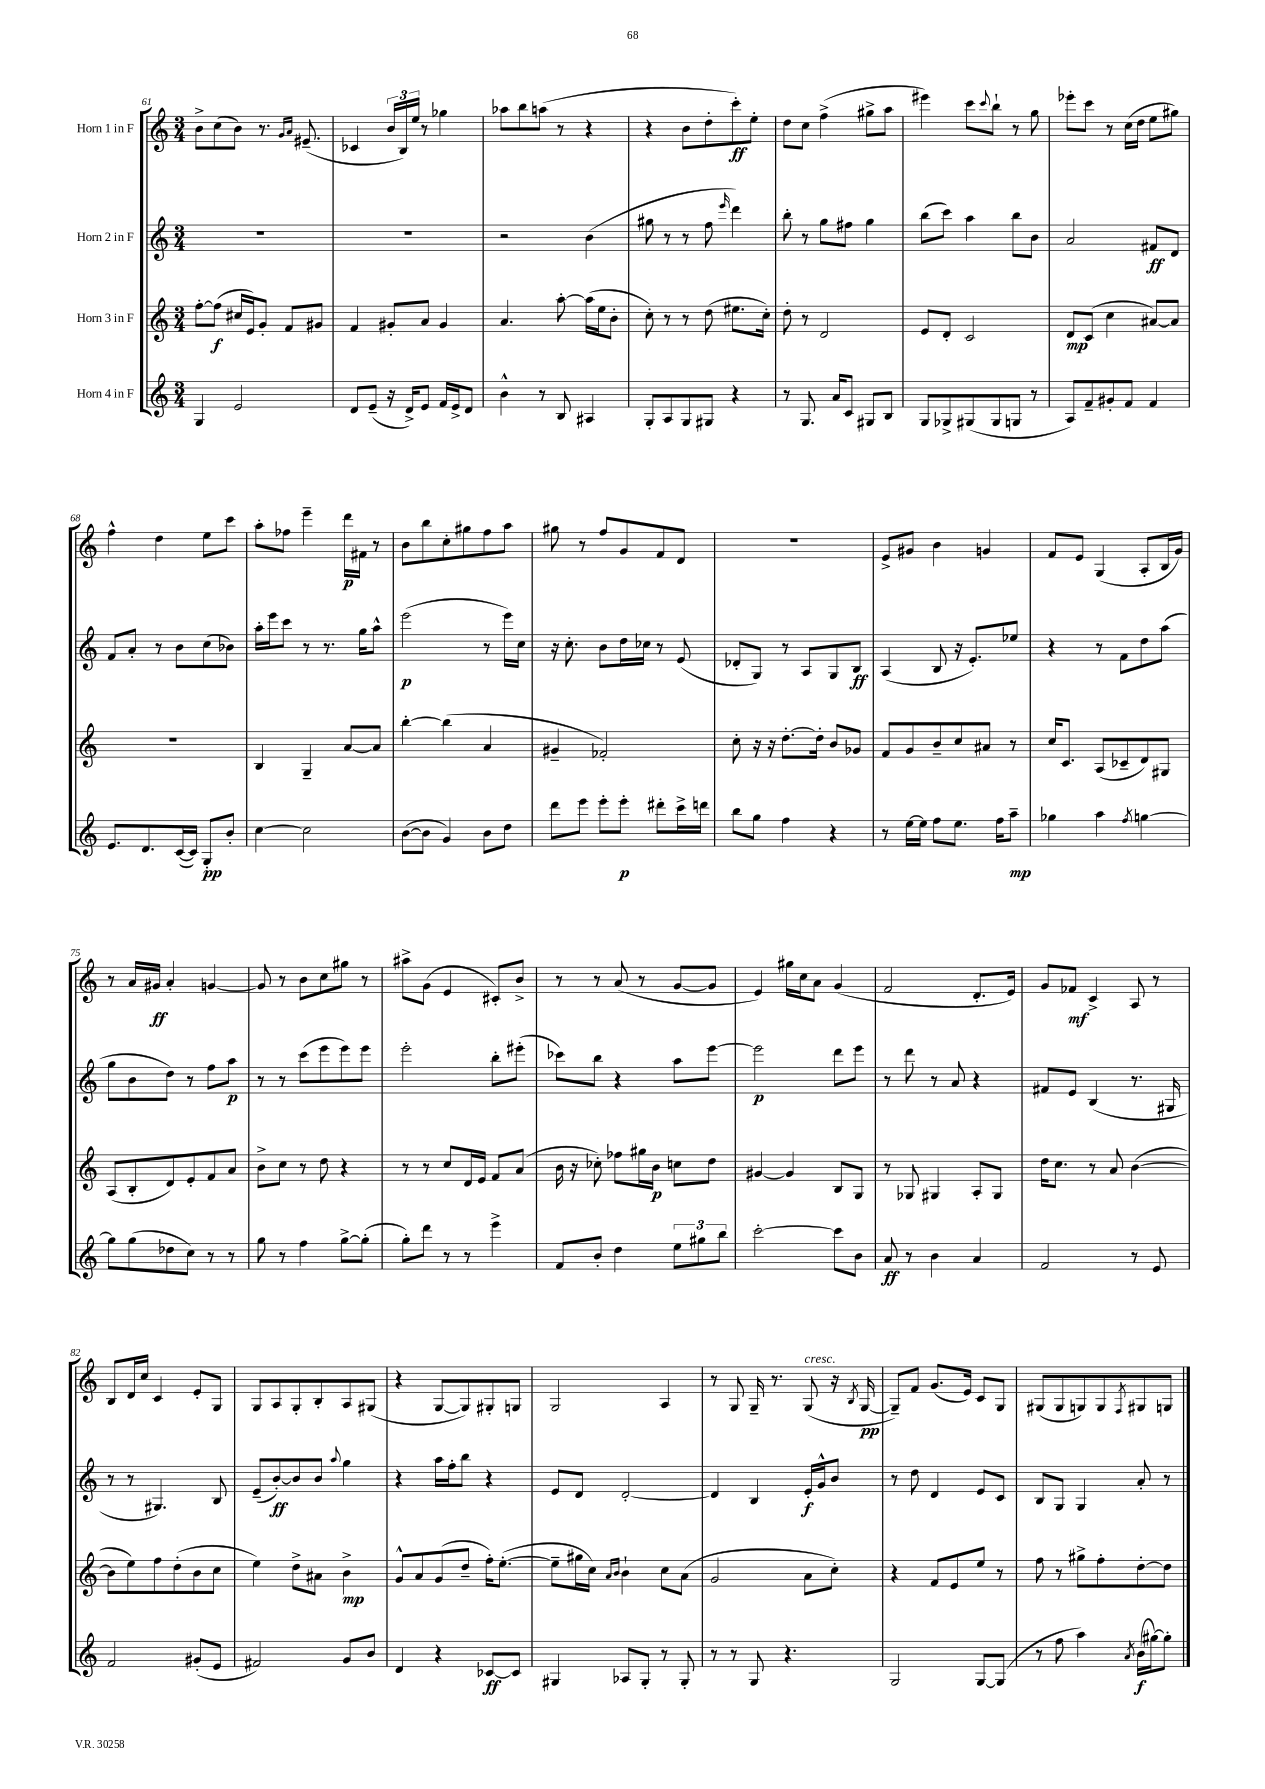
<<
\new StaffGroup <<
\new Staff = "s0" \with { instrumentName = "Horn 1 in F" } {
    \clef treble \key c \major \numericTimeSignature \time 3/4
    b'8-> c''8( b'8) r8. \grace { g'16 a'16 } eis'8.--( |
    ces'4 \tuplet 3/2 { b'16 b16) e''16 } r8 ges''4 |
    aes''8 b''8 a''8( r8 r4 |
    r4 b'8 d''8-. c'''8-.\ff) e''8-. |
    d''8 c''8 f''4->( gis''8-> a''8 |
    eis'''4) c'''8 \appoggiatura { c'''8 } b''8-! r8 g''8 |
    ees'''8-. c'''8 r8 c''16( d''16 e''8 gis''8) |
    f''4-^ d''4 e''8 c'''8 |
    a''8-. fes''8 e'''4-- d'''16\p fis'16 r8 |
    b'8 b''8 c''8-. gis''8 f''8 a''8 |
    gis''8 r8 f''8 g'8 f'8 d'8 |
    R2. |
    e'8-> gis'8 b'4 g'4 |
    f'8 e'8 g4( a8-. b16 g'16) |
    r8 a'16 gis'16\ff a'4-. g'4~ |
    g'8 r8 b'8 c''8 gis''8 r8 |
    ais''8-> g'8( e'4 cis'8-.) b'8-> |
    r8 r8 a'8( r8 g'8~ g'8 |
    e'4) gis''16 c''16 a'8 g'4( |
    f'2 d'8.-. e'16) |
    g'8 fes'8\mf c'4-> a8 r8 |
    b8 d'16 c''16 c'4 e'8-. g8 |
    g8 a8 g8-. b8-. a8 gis8( |
    r4 g8~ g8) gis8-. g8 |
    g2 a4 |
    r8 g8 g16-- r8. g8^\markup { \italic "cresc." }( r16 \acciaccatura { b8 } g16~\pp |
    g8--) f'8 g'8.( e'16) c'8 g8 |
    gis8( gis8 g8) g8 \acciaccatura { f8 } gis8 g8 \bar "|." |
}
\new Staff = "s1" \with { instrumentName = "Horn 2 in F" } {
    \clef treble \key c \major \numericTimeSignature \time 3/4
    R2. |
    R2. |
    r2 b'4( |
    gis''8 r8 r8 f''8 \grace { e'''16 } d'''4) |
    b''8-. r8 g''8 fis''8 g''4 |
    b''8( c'''8) a''4 b''8 b'8 |
    a'2 fis'8\ff d'8 |
    f'8 a'8-. r8 b'8 c''8( bes'8) |
    a''16-. e'''16 c'''8 r8 r8. g''16 a''8-^ |
    e'''2\p( r8 e'''16) c''16 |
    r16 c''8.-. b'8 d''16 ces''16 r8 e'8( |
    des'8-. g8) r8 a8 g8 b8\ff |
    a4( b8 r16 e'8.-.) ees''8 |
    r4 r8 f'8 d''8 a''8( |
    g''8 b'8 d''8) r8 f''8 a''8\p |
    r8 r8 c'''8( e'''8 e'''8) e'''8 |
    e'''2-. b''8-. eis'''8-.( |
    ces'''8) b''8 r4 a''8 e'''8~ |
    e'''2\p d'''8 e'''8 |
    r8 d'''8 r8 a'8 r4 |
    fis'8 e'8 b4( r8. gis16 |
    r8 r8 gis4.) b8 |
    e'8--( b'8~-.\ff) b'8 b'8 \appoggiatura { a''8 } g''4 |
    r4 a''16 f''16-. b''8 r4 |
    e'8 d'8 d'2~-. |
    d'4 b4 e'16-.\f g'16-^ b'8 |
    r8 d''8 d'4 e'8 c'8 |
    b8 g8 g4 a'8-. r8 \bar "|." |
}
\new Staff = "s2" \with { instrumentName = "Horn 3 in F" } {
    \clef treble \key c \major \numericTimeSignature \time 3/4
    f''8~-. f''8\f( cis''16 e'16) g'8-. f'8 gis'8 |
    f'4 gis'8-. a'8 gis'4 |
    a'4. a''8~-. a''16( e''16 b'8-. |
    c''8-.) r8 r8 d''8( eis''8. c''16-.) |
    d''8-. r8 d'2 |
    e'8 d'8-. c'2 |
    d'8\mp c'8( c''4 ais'8~) ais'8 |
    r2. |
    b4 g4-- a'8~ a'8 |
    b''4~-. b''4( a'4 |
    gis'4-- fes'2-.) |
    c''8-. r16 r16 d''8.~-. d''16-. b'8 ges'8 |
    f'8 g'8 b'8-- c''8 ais'8 r8 |
    c''16 c'8. a8( ces'8-- d'8) gis8 |
    a8( b8-. d'8) e'8-. f'8 a'8 |
    b'8-> c''8 r8 d''8 r4 |
    r8 r8 c''8 d'16 e'16 f'8 a'8( |
    b'16 r16 ces''8-.) fes''8 gis''16 b'16\p c''8 d''8 |
    gis'4~ gis'4 b8 g8 |
    r8 ges8 gis4 a8-. gis8 |
    d''16 c''8. r8 a'8 b'4~( |
    b'8 e''8) f''8 d''8-.( b'8 c''8 |
    e''4) d''8-> ais'8 b'4->\mp |
    g'8-^ a'8 g'8( d''8-- f''16-.) e''8.~-.( |
    e''8-- gis''16 c''16) \grace { a'16 b'16 } b'4-! c''8 a'8( |
    g'2 a'8 c''8-.) |
    r4 f'8 e'8 e''8 r8 |
    f''8 r8 gis''8-> f''8-. d''8~-. d''8 \bar "|." |
}
\new Staff = "s3" \with { instrumentName = "Horn 4 in F" } {
    \clef treble \key c \major \numericTimeSignature \time 3/4
    g4 e'2 |
    d'8 e'8--( r16 d'16->) e'8 f'16 e'16-> d'8 |
    b'4-^ r8 b8 ais4 |
    g8-. a8 g8 gis8 r4 |
    r8 g8. a'16 c'8 gis8 b8 |
    g8 ges8-> gis8( gis8 g8 r8 |
    a8) f'8-- gis'8-. f'8 f'4 |
    e'8. d'8. c'16~( c'16) g8-.\pp b'8-. |
    c''4~ c''2 |
    b'8~( b'8 g'4) b'8 d''8 |
    d'''8 e'''8 e'''8-. e'''8-.\p dis'''8-. c'''16-> d'''16 |
    b''8 g''8 f''4 r4 |
    r8 e''16~ e''16 f''8 e''8. f''16 a''8--\mp |
    ges''4 a''4 \acciaccatura { f''8 } g''4~ |
    g''8 g''8( des''8 c''8) r8 r8 |
    g''8 r8 f''4 g''8~-> g''8-.( |
    g''8-.) d'''8 r8 r8 e'''4-> |
    f'8 b'8-. d''4 \tuplet 3/2 { e''8 gis''8 b''8 } |
    c'''2~-. c'''8 b'8 |
    a'8\ff r8 b'4 a'4 |
    f'2 r8 e'8 |
    f'2 gis'8-.( e'8 |
    fis'2) g'8 b'8 |
    d'4 r4 ces'8~\ff ces'8 |
    gis4 aes8 gis8-. r8 gis8-. |
    r8 r8 g8 r4. |
    g2 g8~ g8( |
    r8 f''8 a''4) \acciaccatura { a'8 } b'16\f( gis''16~) gis''8-. \bar "|." |
}
>>
>>
\layout { \context { \Score currentBarNumber = #61 } }
